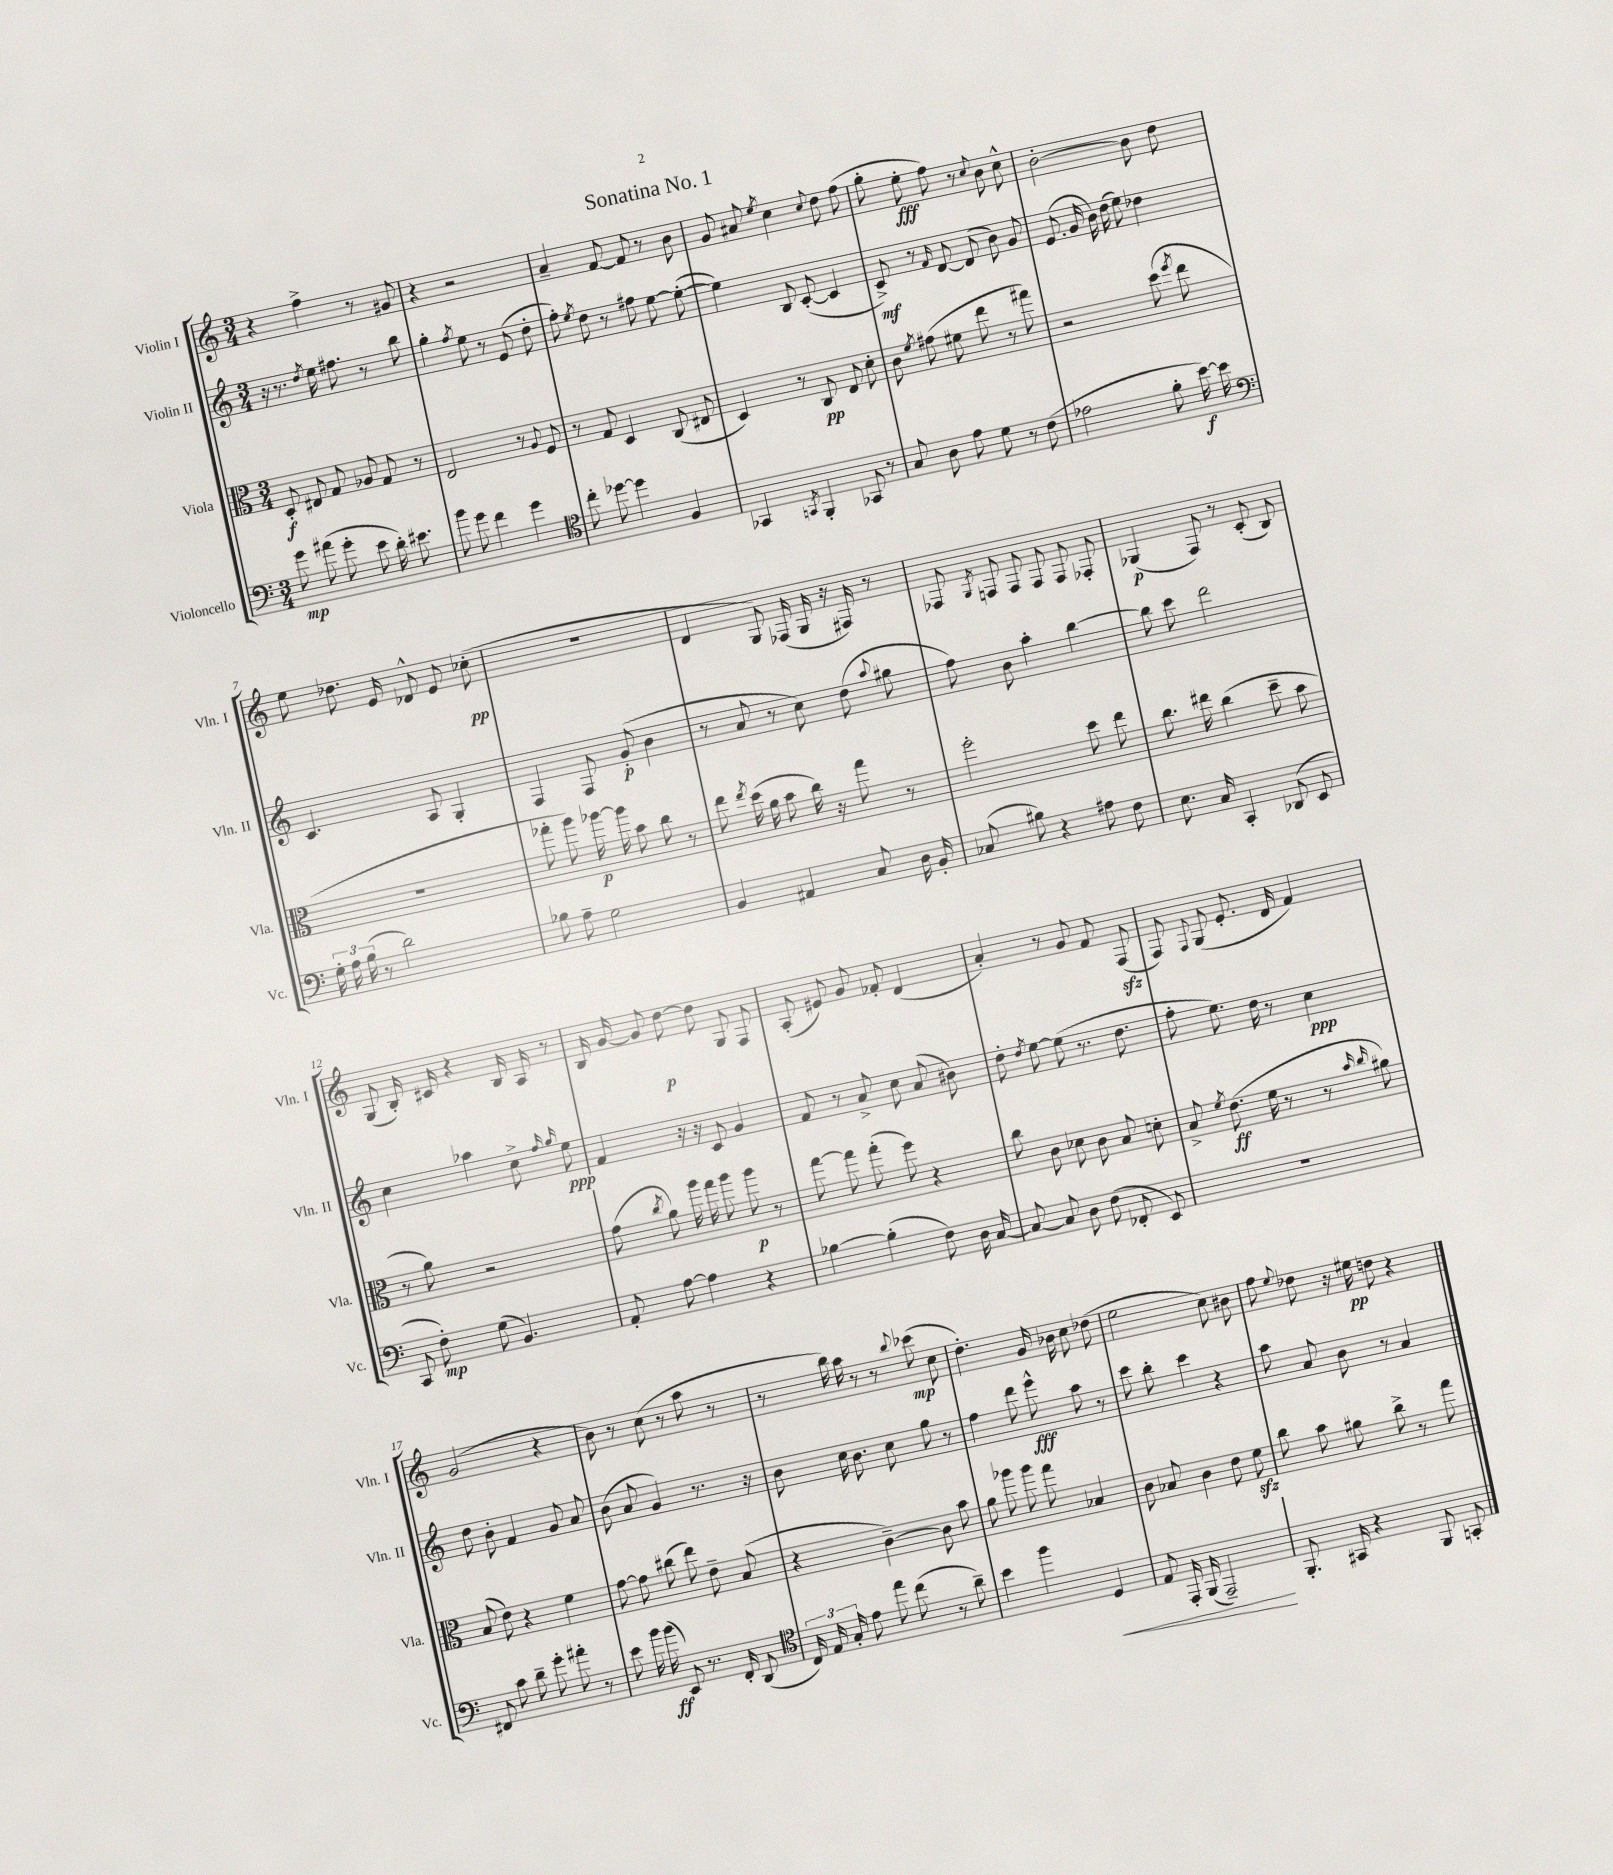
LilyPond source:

\header { title = "Sonatina No. 1" }
<<
\new StaffGroup <<
\new Staff = "s0" \with { instrumentName = "Violin I" shortInstrumentName = "Vln. I" } {
    \clef treble \key c \major \numericTimeSignature \time 3/4
    \autoBeamOff r4 f''4-> r8 gis'8 |
    r4 r2 |
    a'4-- f'8~ f'8 r8 b'8 |
    g'8 ais'8 \acciaccatura { e''8 } c''4 \appoggiatura { c''8 } d''8 f''8( |
    g''8-. e''8-.\fff f''8) r8 \appoggiatura { c''8 } b'8 c''8-^ |
    b'2~-. b'8 d''8 |
    e''8 des''8. e'16 des'8-^ e'8 ces''8-.\pp( |
    R2. |
    d'4 g8) fes16( g16 r16 fis16) r8 |
    fes8 \acciaccatura { g8 } f8 f8 f8 f8 fes8-. |
    ges4\p( f8) r8 c'8-.( b8) |
    g8( b16-.) cis'16 r4 b16 a16 r8 |
    b16 g'16~ g'8 d''8~\p d''8 g8 f8 |
    a8-.( eis'8) g'8 fes'8-. d'4( |
    a'4-.) r8 g'8 f'8 f8\sfz( |
    f8) \appoggiatura { f8 } g8( e'8.-. d'16 f'4) |
    g'2( r4 |
    b'8) r8 c''8( r8 a''8 r8 |
    r8 b''16) a''16 r8 r8 \appoggiatura { b''8 } ces'''8\mp( c''8 |
    d''4.-.) g'16 bes'16 c''8 des''8( |
    e''2 c''8) bis'8 |
    f''8 \appoggiatura { e''8 } des''8 r16 eis''16\pp d''8 r4 \bar "|." |
}
\new Staff = "s1" \with { instrumentName = "Violin II" shortInstrumentName = "Vln. II" } {
    \clef treble \key c \major \numericTimeSignature \time 3/4
    \autoBeamOff r16 r8. \acciaccatura { d''8 } e''16 fis''8. r8 b''8 |
    g''4-. \acciaccatura { f''8 } e''8 r8 e'8( d''8-. |
    f''8-.) \acciaccatura { e''8 } d''8 r8 fis''8 e''8~ e''8~-.( |
    e''4) b8 c'8~-.( c'4 |
    c'8->\mf) r8 \grace { f'16 } d'8~ d'8( b'8) g'8 |
    e'8.( g'16 b'16) d''16( e''8) des''4 |
    c'4. a8 g4-. |
    f4 f8 g'8-.\p( b'4 |
    r8 a'8 r8 c''8) d''8( \appoggiatura { a''8 } gis''8 |
    f''8) b'8 a''4-. b''4~ |
    b''8 c'''8 d'''2 |
    c''4 aes''4 c''8-> \grace { f''16 g''16 } e''8\ppp |
    f'4 r16 r16 c'8 g'4 |
    f'8 r8 a'8-> c''8 a'8( bis'8) |
    d''8-. \acciaccatura { d''8 } e''8~ e''8( r8. d''8. |
    f''8-. e''8.) d''16 r8 c''4\ppp |
    d''8 b'8-. f'4 g'8 a'8 |
    b'8( a'8 g'4) r8. r16 |
    b'8 c''16 b'8. c''8 g''8 r8 |
    f''4 d'''8 e'''8-^\fff a''8 r8 |
    c'''8 b''8-. c'''4 r4 |
    a''8 a'8 b'8 r8 a'4 \bar "|." |
}
\new Staff = "s2" \with { instrumentName = "Viola" shortInstrumentName = "Vla." } {
    \clef alto \key c \major \numericTimeSignature \time 3/4
    \autoBeamOff d8-.\f eis8 g8 aes8 g8 r8 |
    e2 r8 \appoggiatura { a8 } f8 |
    r8 g8 d4 c8( eis8 |
    d4) r8 c8\pp e8 d'8-. |
    c'8 \acciaccatura { f'8 } gis'8( fis'8 e''8 r8 gis''8) |
    r2 d''8( \acciaccatura { f''8 } e''8 |
    R2. |
    ges''8-. a''8) aes''16~\p aes''16 b'8 c''8 r8 |
    e''8 \acciaccatura { e''8 } d''16( a'16 b'8 c''16) r16 g''8 r8 |
    f''2-. d''8 e''8 |
    c''8. eis''16 c''4( d''8-- b'8 |
    r8 a'8) r2 |
    g'8( \acciaccatura { c''8 } a'8) a''16 g''16 a''8 a''8\p r8 |
    g''8~ g''8 g''8-.( f''8) r4 |
    c''8 c'8 des'8 c'8 b8 d'8-. |
    b8-> \acciaccatura { f'8 } e'8.\ff( f'16 r8 r8 \grace { b'16 c''16 } ais'8) |
    b8( e'8) r4 f'4 |
    g'8~ g'8 cis''8( e''8) e'8-- b8( |
    r4 c'4~--) c'8 b'8 |
    a'8 aes''8 aes''8 g''8 bes4 |
    c'8 bes8 c'4 e'8 f'8\sfz |
    c''8 b'8 ais'8 c''8-> r8 g''8 \bar "|." |
}
\new Staff = "s3" \with { instrumentName = "Violoncello" shortInstrumentName = "Vc." } {
    \clef bass \key c \major \numericTimeSignature \time 3/4
    \autoBeamOff g'8\mp ais'8( g'8-. e'8 d'16-.) eis'8. |
    b'8 g'8 f'4 g'4 |
    \clef tenor c''8-. des''8~ des''4 f4 |
    ges,4 \acciaccatura { g,8 } f,4-. ges,8 r8 |
    g8 a8 e'8 d'8 r8 c'8( |
    ees'2 f'8-. b'16~\f) b'16 |
    \clef bass \tuplet 3/2 { g16-. a16 b16( } r8 d'2) |
    bes8 a8-- g2 |
    b,4 ais,4 c8 d16 b,16-. |
    ces8( bis8) r4 ais8 f8 |
    e8. c16 c,4-. des,8( e,8 |
    c,8 f8-.\mp) g8( b,4.) |
    a,8-. a8~ a4 r4 |
    bes4~ bes4-.( f8) d16 c16~ |
    c8~ c8 d8 f8( fes,8-. e,8) |
    R2. |
    fis,8 c'8 d'8-- g'8-. ais'8-. r8 |
    e'8 b'16 b'16\ff( e,8) r8. f,16-. d,8( |
    \clef tenor \tuplet 3/2 { c16) e16 g16-. } e'8 e''8 c''8( r8 a'8--) |
    b'4 f''4 d4\< |
    e8 e,16-. f,16( e,2--\!) |
    f,8.-. gis,16 r4 f,8 g,8-. \bar "|." |
}
>>
>>
